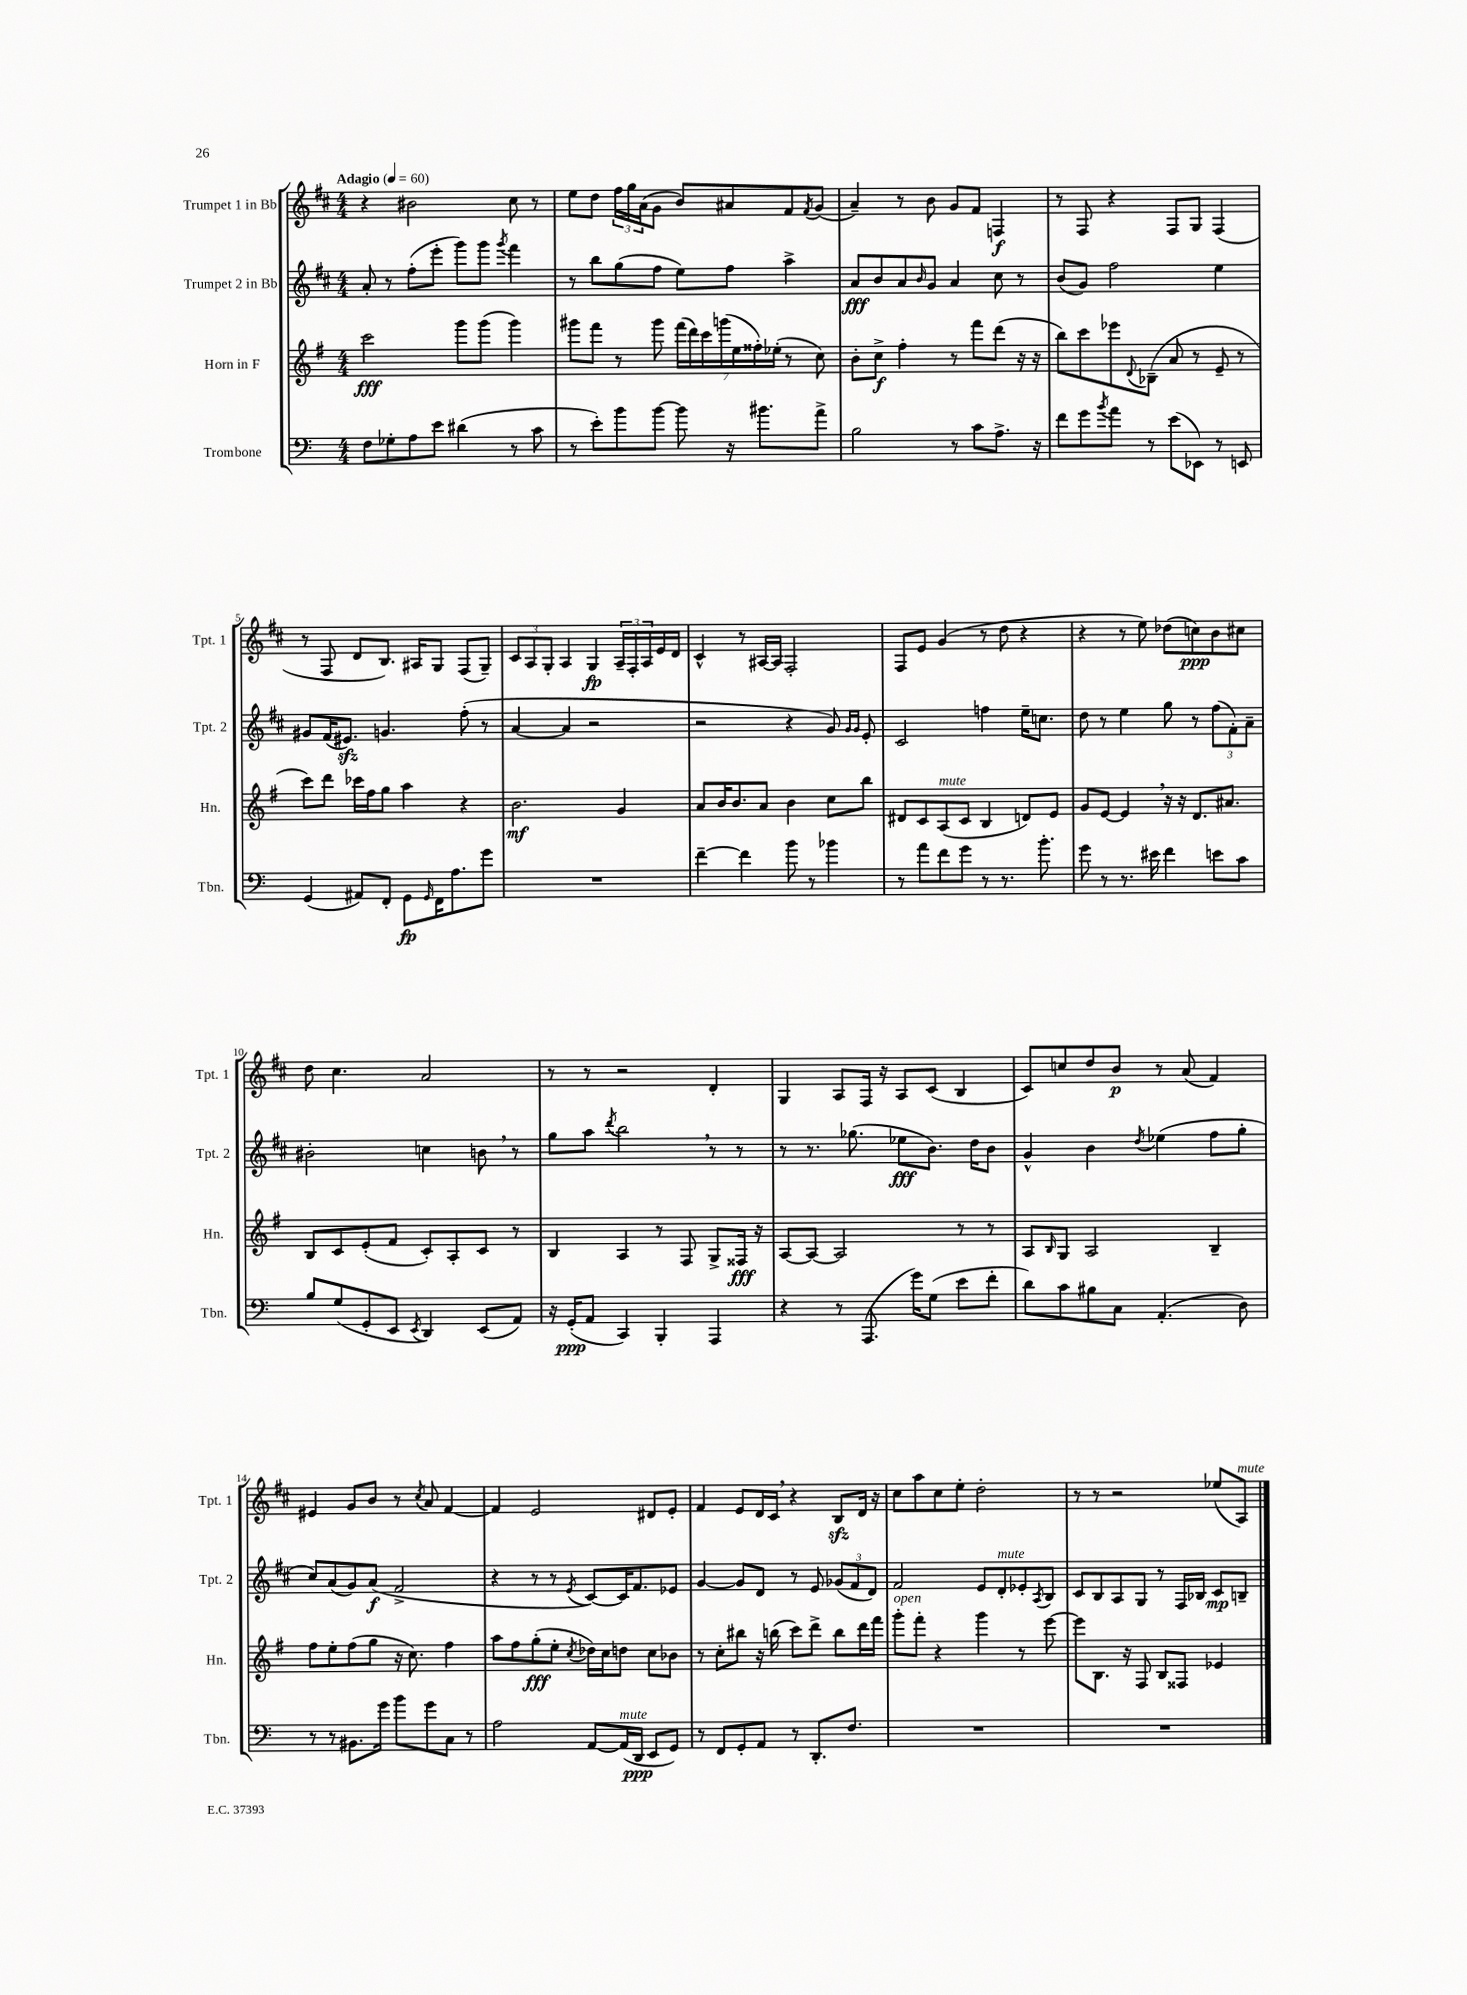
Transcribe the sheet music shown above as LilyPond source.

<<
\new StaffGroup <<
\new Staff = "s0" \with { instrumentName = "Trumpet 1 in Bb" shortInstrumentName = "Tpt. 1" } {
    \clef treble \key d \major \numericTimeSignature \time 4/4 \tempo "Adagio" 4 = 60
    r4 bis'2 cis''8 r8 |
    e''8 d''8 \tuplet 3/2 { fis''16 g''16 a'16( } g'8 b'8) ais'8 fis'8 \acciaccatura { fis'8 } g'8( |
    a'4--) r8 b'8 g'8 fis'8 f4\f |
    r8 fis8 r4 fis8 g8 fis4( |
    r8 fis8 d'8 b8.) ais16 g8 fis8( g8--) |
    \tuplet 3/2 { cis'8 a8 g8-. } a4 g4\fp \tuplet 3/2 { a16-- fis16-. a16 } e'16 d'16 |
    cis'4-^ r8 ais16~ ais16 fis2-. |
    fis8 e'8 g'4( r8 d''8 r4 |
    r4 r8 e''8) des''8( c''8\ppp) b'8 cis''8 |
    d''8 cis''4. a'2 |
    r8 r8 r2 d'4-. |
    g4 a8 fis16 r16 a8 cis'8( b4 |
    cis'8) c''8 d''8 b'8\p r8 a'8( fis'4) |
    eis'4 g'8 b'8 r8 \acciaccatura { cis''8 } a'8 fis'4~ |
    fis'4 e'2 dis'8 e'8-. |
    fis'4 e'8 d'16 cis'16 \breathe r4 b8\sfz d'16 r16 |
    cis''8 a''8 cis''8 e''8-. d''2-. |
    r8 r8 r2 ees''8( a8^\markup { \italic "mute" }) \bar "|." |
}
\new Staff = "s1" \with { instrumentName = "Trumpet 2 in Bb" shortInstrumentName = "Tpt. 2" } {
    \clef treble \key d \major \numericTimeSignature \time 4/4
    a'8-. r8 fis''8-.( e'''8-. g'''8) g'''8 \acciaccatura { g'''8 } fis'''4 |
    r8 b''8 g''8( fis''8 e''8) fis''8 a''4-> |
    a'8\fff b'8 a'8 \grace { b'16 } g'8 a'4 cis''8 r8 |
    b'8( g'8) fis''2 e''4 |
    gis'8 fis'16( eis'8.\sfz) g'4. fis''8-.( r8 |
    a'4~ a'4 r2 |
    r2 r4 g'8) \grace { g'16 g'16 } e'8-. |
    cis'2 f''4 e''16-- c''8. |
    d''8 r8 e''4 g''8 r8 \tuplet 3/2 { fis''8( fis'8-.) a'8-- } |
    bis'2-. c''4 b'8 \breathe r8 |
    g''8 a''8 \acciaccatura { d'''8 } b''2 \breathe r8 r8 |
    r8 r8. ges''8.( ees''8\fff b'8.) d''16 b'8 |
    g'4-^ b'4 \acciaccatura { d''8 } ees''4( fis''8 g''8-. |
    cis''8) a'8( g'8) a'8\f( fis'2-> |
    r4 r8 r8 \acciaccatura { e'8 } cis'8~) cis'16 fis'8. ees'8 |
    g'4~ g'8 d'8 r8 e'8 \tuplet 3/2 { ges'8( fis'8 d'8) } |
    fis'2 e'8 d'8-.^\markup { \italic "mute" } ees'8-. \acciaccatura { a8 } b8 |
    cis'8 b8 a8 g8 r8 fis16 bes16 cis'8\mp b8-- \bar "|." |
}
\new Staff = "s2" \with { instrumentName = "Horn in F" shortInstrumentName = "Hn." } {
    \clef treble \key g \major \numericTimeSignature \time 4/4
    c'''2\fff g'''8 g'''8( g'''4) |
    gis'''8 fis'''8 r8 gis'''8 \tuplet 7/4 { fis'''16( d'''16) c'''16 g'''16( e''16 fisis''16-.) ees''16-.( } r8 c''8) |
    b'8-. c''8->\f fis''4-. r8 fis'''8 d'''8( r16 r16 |
    b''8) c'''8 ees'''8 \appoggiatura { d'8 } bes8--( a'8 r8 e'8-- r8 |
    c'''8) d'''8 ces'''16 fis''16 g''8 a''4 r4 |
    b'2.\mf g'4 |
    a'8 b'16 b'8. a'8 b'4 c''8 b''8 |
    dis'8 c'8 a8^\markup { \italic "mute" }( c'8 b4 d'8) e'8 |
    g'8 e'8~ e'4 \breathe r16 r16 d'8. ais'8. |
    b8 c'8 e'8-.( fis'8 c'8-.) a8-. c'8 r8 |
    b4 a4 r8 fis8 g8-> fisis16\fff r16 |
    a8~ a8~ a2 r8 r8 |
    a8 \grace { b16 } g8 a2 b4-- |
    fis''8 e''8-. fis''8( g''8 r16 c''8.) fis''4 |
    a''8 fis''8 g''8-.\fff( e''8-. \acciaccatura { c''8 } des''16) c''16 d''8 c''8 bes'8 |
    r8 c''8-. bis''8 r16 b''16( c'''8) d'''8-> b''8 d'''16 fis'''16 |
    g'''8-.^\markup { \italic "open" } fis'''8-. r4 g'''4 r8 e'''8~ |
    e'''8 b8. r16 fis8 b8 fisis8 ees'4 \bar "|." |
}
\new Staff = "s3" \with { instrumentName = "Trombone" shortInstrumentName = "Tbn." } {
    \clef bass \key c \major \numericTimeSignature \time 4/4
    f8 ges8-. a8 e'8 dis'4( r8 c'8 |
    r8 e'8-.) b'8 b'8~ b'8 r16 bis'8. a'8-> |
    b2 r8 c'8 a8.-> r16 |
    f'8 g'8 \acciaccatura { b'8 } a'8 r8 e'8( ees,8) r8 e,8 |
    g,4( ais,8) f,8-. g,8\fp \grace { g,16 } f,16 a8. g'8 |
    R1 |
    f'4~-- f'4 b'8 r8 bes'4 |
    r8 a'8 f'8 g'8 r8 r8. b'8.-. |
    g'8 r8 r8. eis'16 f'4 e'8 c'8 |
    b8 g8( g,8-. e,8 \acciaccatura { e,8 } d,4) e,8( a,8) |
    r16 g,16-.\ppp( a,8 c,4) b,,4-. a,,4 |
    r4 r8 a,,8.( g'16) g8( e'8 f'8-. |
    d'8) c'8 bis8 c8 a,4.-.( d8) |
    r8 r8 bis,8. g'16 b'8 g'8 c8 r8 |
    a2 a,8~ a,16^\markup { \italic "mute" }( d,16\ppp e,8 g,8) |
    r8 f,8 g,8-. a,8 r8 d,8.-. f8. |
    R1 |
    R1 \bar "|." |
}
>>
>>
